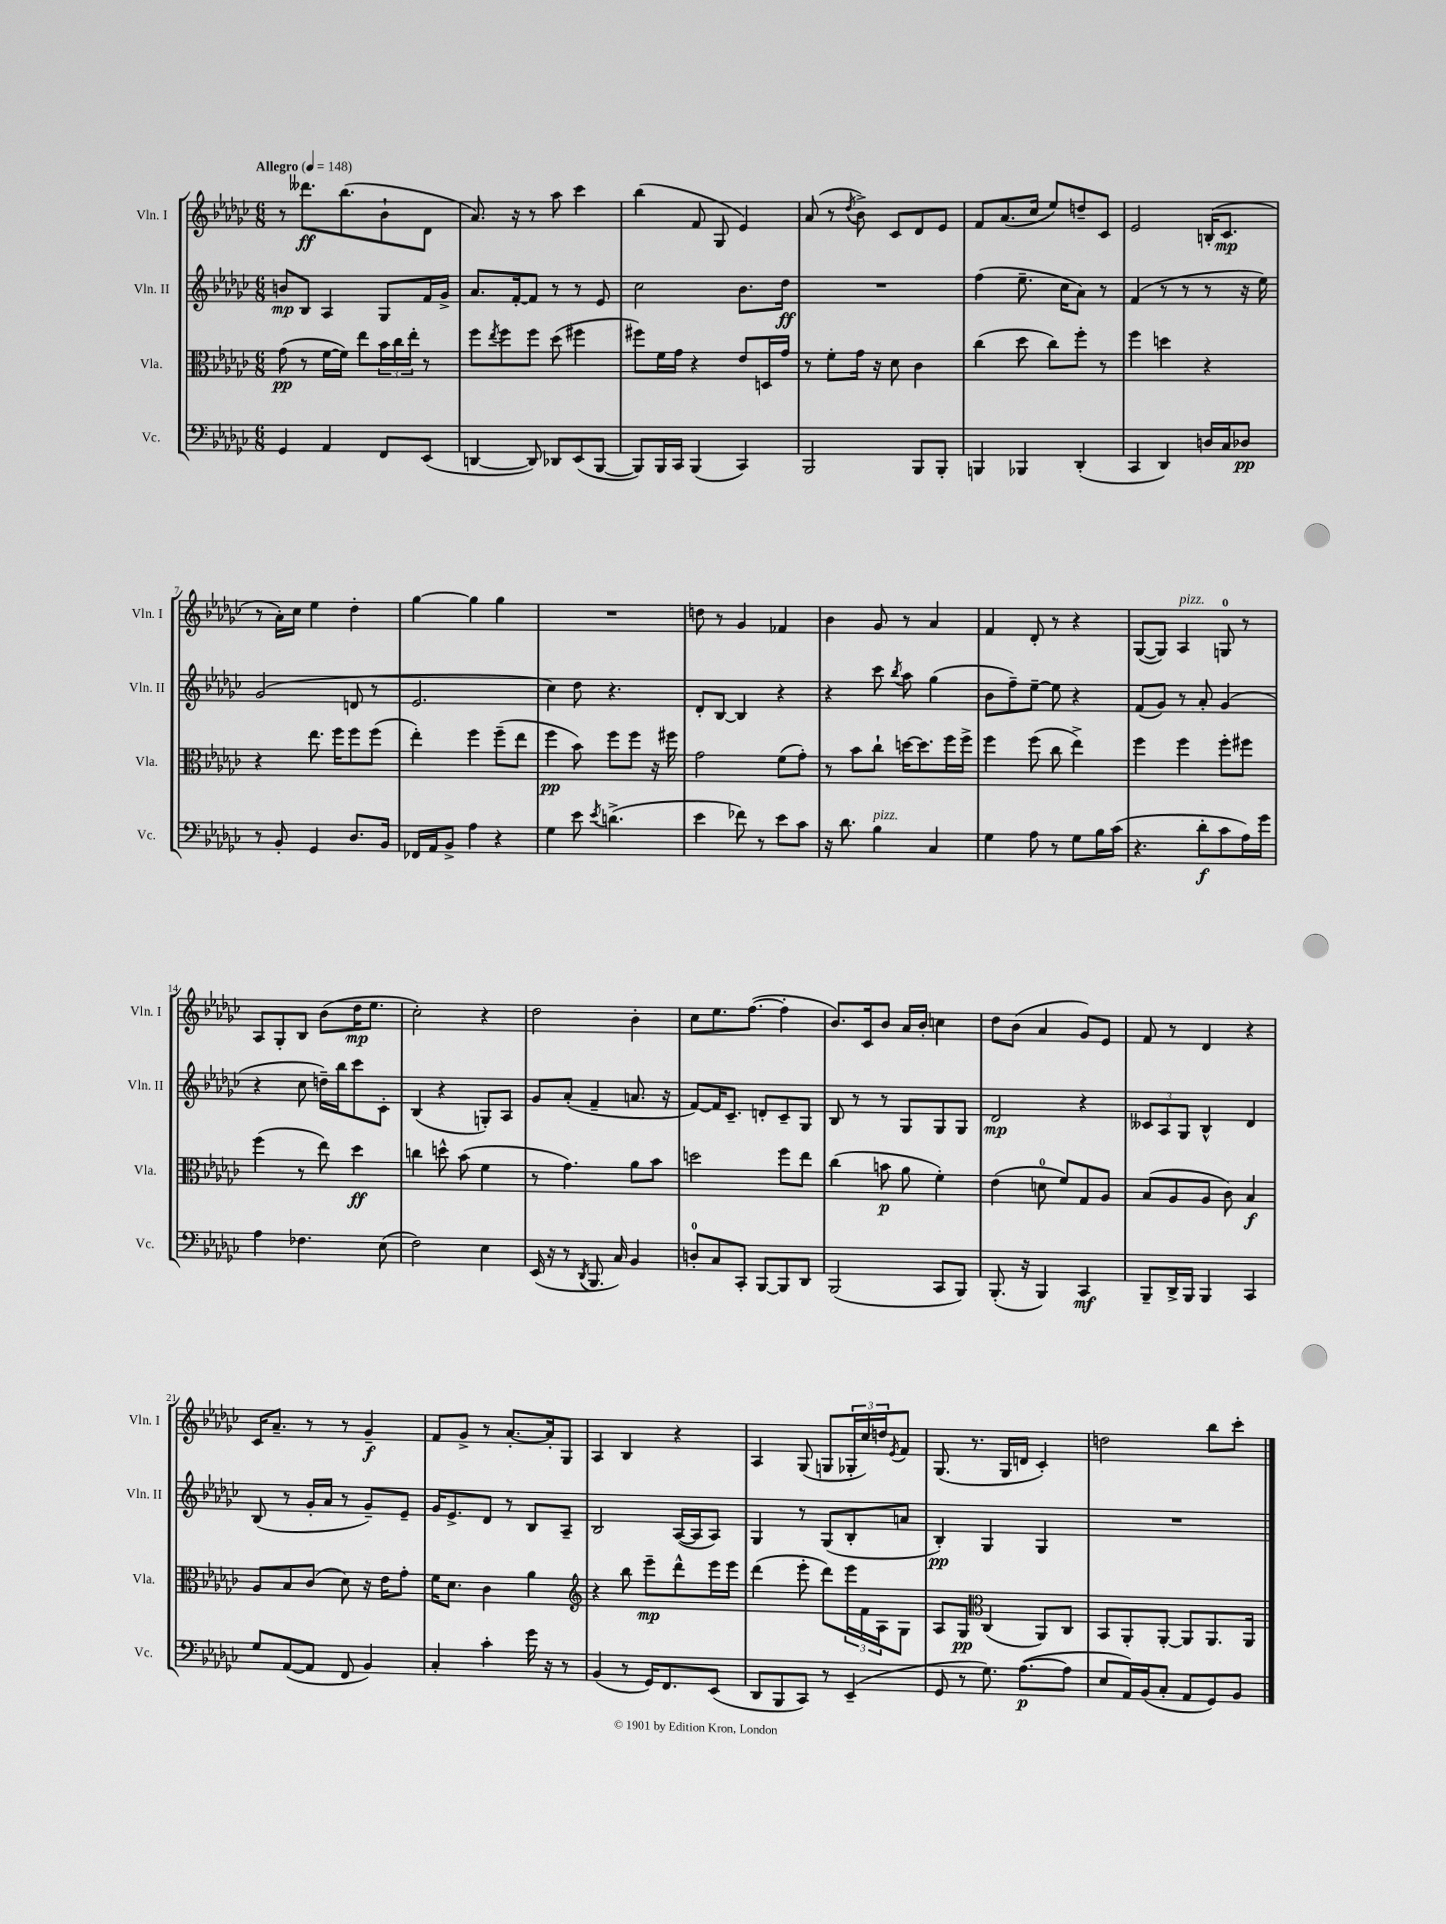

**kern	**kern	**kern	**kern
*staff4	*staff3	*staff2	*staff1
*clefF4	*clefC3	*clefG2	*clefG2
*k[b-e-a-d-g-c-]	*k[b-e-a-d-g-c-]	*k[b-e-a-d-g-c-]	*k[b-e-a-d-g-c-]
*M6/8	*M6/8	*M6/8	*M6/8
*MM148	*MM148	*MM148	*MM148
4GG-	(8g-	8b	8r
.	8r	8B-	8.ddd--
4AA-	[16f	4A-	.
.	16f])	.	(8.bb-
.	8ee-	.	.
8FF	24b-	8G-	8b-`
.	24cc-	.	.
.	24ee-'	.	.
(8EE-	8r	16f	8d-
.	.	16g-^	.
=	=	=	=
[4DD	8ff	8.a-	8.a-)
.	8qee-	.	.
.	8ff	.	.
.	.	[16f'	16r
8DD])	8ff	8f]	8r
8DD-	(8dd-	8r	8aa-
(8EE-	4ff#	8r	4ccc-
[8BBB-	.	8e-	.
=	=	=	=
8BBB-])	8ff#)	2cc-	(4bb-
16BBB-	16f	.	.
16CC-	16g-	.	.
(4BBB-	4r	.	8f
.	.	.	8G-
4CC-)	8e-	8.b-	4e-)
.	16D	.	.
.	16g-	16dd-	.
=	=	=	=
2BBB-	8r	2.r	(8a-
.	8f'	.	8r
.	.	.	8qdd-
.	16g-	.	8b-^)
.	16r	.	.
.	8d-	.	8c-
8BBB-	4c-	.	8d-
8BBB-'	.	.	8e-
=	=	=	=
4BBB	(4cc-	(4ff	8f
.	.	.	(8.a-
4BBB-	8dd-	8.ee-~	.
.	.	.	16cc-
.	8cc-)	.	8ee-)
.	.	16cc-	.
(4DD-'	8ff'	8a-)	8dd~
.	8r	8r	8c-
=	=	=	=
4CC-	4ff	(4f	2e-
4DD-)	4dd	8r	.
.	.	8r	.
16D	4r	8r	(16B'
16C-	.	.	8.c-
8D-	.	16r	.
.	.	16ee-)	.
=	=	=	=
8r	4r	(2g-	8r
8BB-'	.	.	16a-')
.	.	.	16cc-
4GG-	8.ee-	.	4ee-
.	16ff	.	.
8.D-	8ff	8d	4dd-'
.	(8ff	8r	.
16BB-	.	.	.
=	=	=	=
16FF-	4ee-')	2.e-	[4gg-
16AA-	.	.	.
8BB-^	.	.	.
4A-	4ff	.	4gg-]
4r	(8ff~	.	4gg-
.	8ee-	.	.
=	=	=	=
4G-	4ff	4cc-)	2.r
8e-	8b-)	8dd-	.
8qe-	.	.	.
(4.d^	8ff	4.r	.
.	8ff	.	.
.	16r	.	.
.	16ff#	.	.
=	=	=	=
4e-	2g-	8d-'	8dd
.	.	[8B-	8r
8f-)	.	4B-]	4g-
8r	.	.	.
8e-	(8f	4r	4f-
8c-	8g-')	.	.
=	=	=	=
16r	8r	4r	4b-
8.d-	.	.	.
.	8b-	.	.
4B-	8cc-`	8ccc-	8g-
.	.	8qbb-	.
.	[16dd	8aa-	8r
.	8.dd]	.	.
4C-	.	(4gg-	4a-
.	16ff	.	.
.	16ff^	.	.
=	=	=	=
4G-	4ff	8b-	4f
.	.	8ff~)	.
8A-	(8ff	[8ee-~	8d-'
8r	8cc-	8ee-]	8r
8G-	4ee-^)	4r	4r
16B-	.	.	.
(16c-	.	.	.
=	=	=	=
4.r	4ff	(8f	([8G-
.	.	8g-)	8G-])
.	4ff	8r	4A-
8d-'	.	8a-'	.
8c-	8ff'	(4g-	8G
16A-)	8ff#	.	8r
16g-	.	.	.
=	=	=	=
4A-	(4ff	4r	8A-
.	.	.	8G-'
4.F-	8r	8cc-	8B-
.	8ee-)	16dd~)	(8b-
.	.	16bb-	.
.	4dd-	8ccc-	16dd-
.	.	.	8.ee-
(8E-	.	8c-'	.
=	=	=	=
2F)	4cc	(4B-	2cc-')
.	8dd^^	4r	.
.	(8b-	.	.
4E-	4f	8G')	4r
.	.	8A-	.
=	=	=	=
(16EE-	8r	8g-	2dd-
16r	.	.	.
8r	4.g-)	(8a-'	.
8qDD-	.	.	.
8.BBB-	.	4f~	.
16C-)	.	.	.
4BB-	8a-	8.a	4b-'
.	8b-	.	.
.	.	16r	.
=	=	=	=
8D'	2dd	[8f)	8cc-
8C-	.	16f]	8.ee-
.	.	8.c-~	.
8CC-'	.	.	.
.	.	.	([8.ff
[8BBB-	.	8d'	.
8BBB-]	8ff	8c-~	4ff']
8DD-	8ee-	8G-	.
=	=	=	=
(2BBB-	(4cc-	8B-	8.b-)
.	.	8r	.
.	.	.	16c-
.	8b	8r	8b-
.	8a-	8G-	16a-
.	.	.	16b-'
8CC-	4f')	8G-	4cc
8BBB-)	.	8G-	.
=	=	=	=
(8.BBB-'	(4e-	2d-	8dd-
.	.	.	(8b-
16r	.	.	.
4BBB-)	8d	.	4a-
.	8f)	.	.
4CC-	8G-	4r	8g-)
.	8A-	.	8e-
=	=	=	=
8BBB-~	(8B-	12c--	8f
.	.	12A-	.
16DD-^	8A-	.	8r
.	.	12G-	.
16BBB-	.	.	.
4BBB-	8A-	4B-^^	4d-
.	8c-)	.	.
4CC-	4B-	4d-	4r
=	=	=	=
8G-	8A-	(8B-	16c-
.	.	.	8.a-~
([8AA-	8B-	8r	.
8AA-]	(8c-	16g-'	8r
.	.	16a-	.
8FF	8d-)	8r	8r
4BB-)	16r	8g-~)	4g-~
.	16e-	.	.
.	8g-'	8e-~	.
=	=	=	=
4C-'	16f	16g-	8f
.	8.d-	8.e-^	.
.	.	.	8g-^
4c-'	4c-	8d-	8r
.	.	8r	[8.a-'
16g-	4a-	8B-	.
16r	.	.	16a-']
8r	.	8A-~	8G-
=	=	=	=
*	*clefG2	*	*
(4BB-	4r	2B-	4A-
8r	8bb-	.	4B-
16GG-)	8eee-~	.	.
8.FF	.	.	.
.	8ddd-^^	([16A-	4r
.	.	16A-]	.
(8EE-	16eee-	8A-)	.
.	16eee-	.	.
=	=	=	=
8DD-	(4ddd-	4G-	4A-
8BBB-	.	.	.
8CC-)	8eee-'	8r	(8G-
8r	8ddd-)	(8G-	8G
(4EE-~	24eee-	8B-'	24G-'
.	24f	.	24cc-)
.	24A-	.	24dd
.	.	.	8qe-
.	8G-	8a	8f
=	=	=	=
8GG-	8A-	4B-')	(8.G-
8r	8G-	.	.
.	.	.	8.r
*	*clefC3	*	*
8.G-)	(4C-	4G-	.
.	.	.	16G-
([8.A-	.	.	16d
.	8AA-)	4G-	4c-')
8A-]	8C-	.	.
=	=	=	=
8E-	8BB-	2.r	2dd
16AA-)	8AA-'	.	.
(16BB-	.	.	.
8C-'	[8AA-'	.	.
8AA-	8AA-]	.	.
8GG-)	8.AA-	.	8bb-
8BB-	.	.	8ccc-'
.	16AA-	.	.
==	==	==	==
*-	*-	*-	*-
